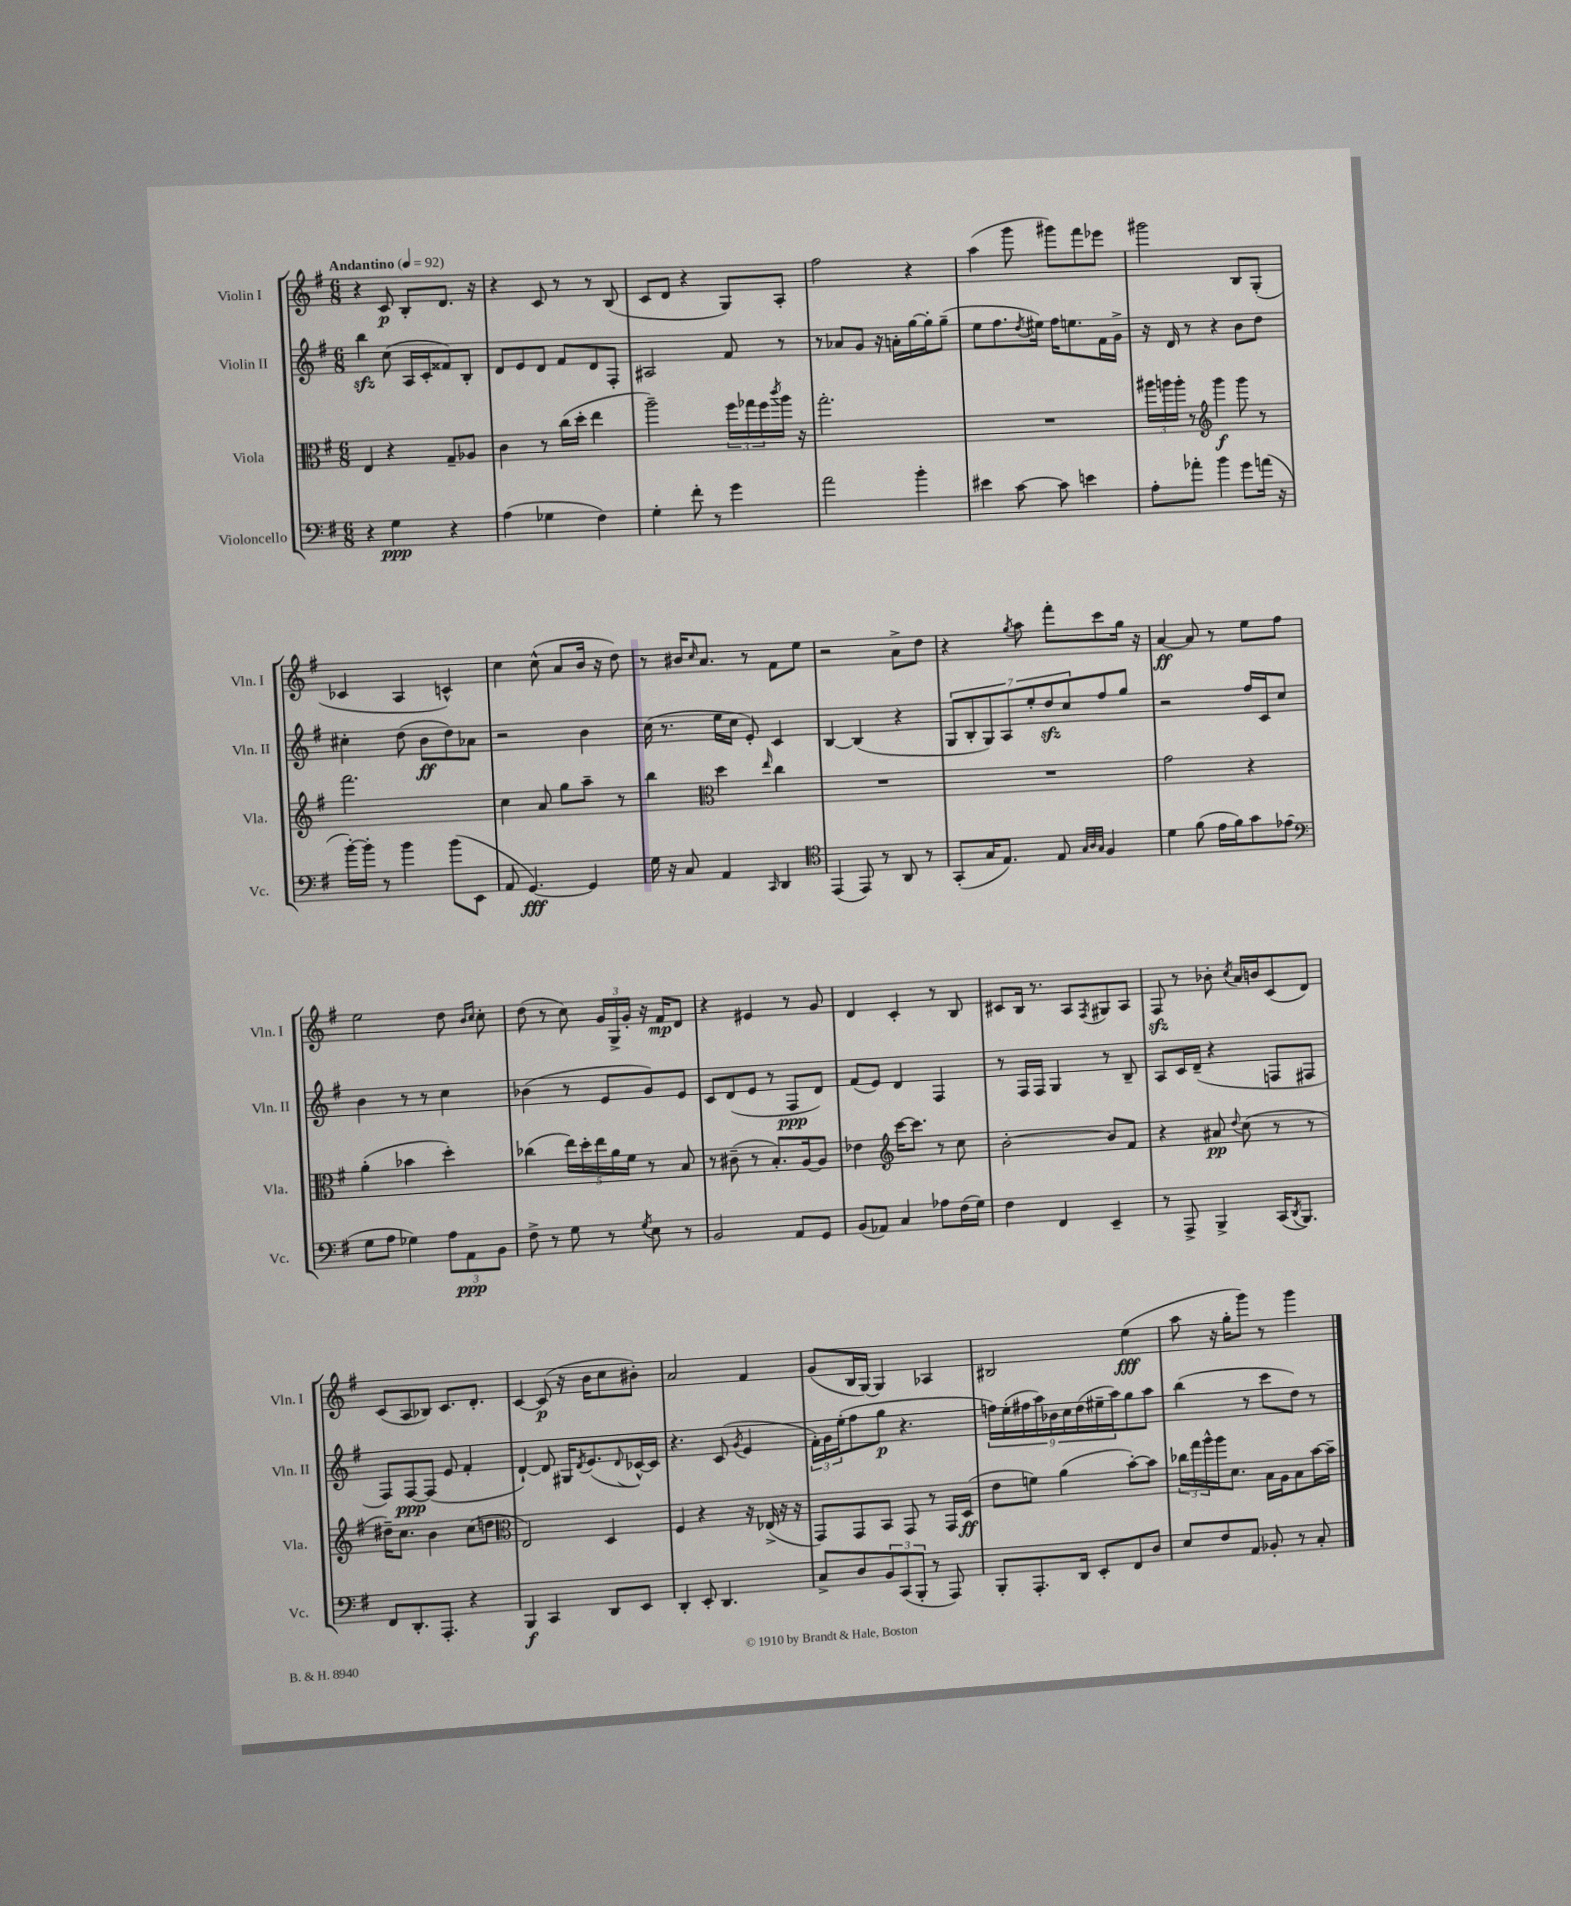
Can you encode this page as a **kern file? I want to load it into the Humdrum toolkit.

**kern	**kern	**kern	**kern
*staff4	*staff3	*staff2	*staff1
*clefF4	*clefC3	*clefG2	*clefG2
*k[f#]	*k[f#]	*k[f#]	*k[f#]
*M6/8	*M6/8	*M6/8	*M6/8
*MM92	*MM92	*MM92	*MM92
4r	4E	4bb	4r
4G	4r	(8cc	8c
.	.	16A	8B'
.	.	16c'	.
4r	8G~	8f##)	8.d
.	8A-	8B'	.
.	.	.	16r
=	=	=	=
(4A	4c	8d	4r
.	.	8e	.
4G-	8r	8d	8c
.	(16cc	8f#	8r
.	16dd'	.	.
4F#)	4ee	8d	8r
.	.	8F#'	(8B
=	=	=	=
4G'	2aa~)	2A#	8c
.	.	.	8d
8f#'	.	.	4r
8r	.	.	.
4g	24ff#	8f#	8G)
.	24gg-	.	.
.	24ff#	.	.
.	8qccc	.	.
.	16aa	8r	8A'
.	16r	.	.
=	=	=	=
2a	2.gg'	8r	2ff#
.	.	8a-	.
.	.	8g	.
.	.	16r	.
.	.	16a'	.
4b'	.	[16gg	4r
.	.	16gg']	.
.	.	(8gg~	.
=	=	=	=
4e#	2.r	8ee	(4aa
.	.	8.ff#	.
[8c	.	.	8ggg
.	.	8qdd	.
.	.	16ee#)	.
8c]	.	16ff#	8ggg#)
.	.	8.ee	.
4e	.	.	8fff#
.	.	16f#	8eee-
.	.	16g^	.
=	=	=	=
8A'	24aa#	16r	2ggg#
.	24aa	.	.
.	.	16d	.
.	24aa'	.	.
8a-'	8r	8r	.
*	*clefG2	*	*
4b	4ggg	4r	.
8g	8ggg	8b	8B
(16a	8r	8dd	(8G'
16r	.	.	.
=	=	=	=
[16b')	2.fff#	4cc#'	4c-
16b']	.	.	.
8r	.	.	.
4b	.	(8dd	4A
.	.	8b	.
(8b	.	8dd)	4c^^)
8EE	.	8a-	.
=	=	=	=
8AA	4cc	2r	4cc
[4.GG)	.	.	.
.	8a	.	(8cc^^
.	8gg	.	8a
4GG]	8aa~	4b	16b
.	.	.	16r
.	8r	.	8dd)
=	=	=	=
16G	4bb	(16cc	8r
16r	.	8.r	.
8C	.	.	16b#
.	.	.	16qqcc
.	.	.	8.a
*	*clefC3	*	*
4AA	4dd	16ee	.
.	.	16cc	.
.	.	8e')	8r
16qqCC	16qqee	.	.
4DD	4cc	4c	8f#
.	.	.	8ee
=	=	=	=
*clefC4	*	*	*
(4EE	2.r	[4B	2r
8EE)	.	(4B]	.
8r	.	.	.
8AA	.	4r	8a^
8r	.	.	8dd
=	=	=	=
(8GG'	2.r	14G	4r
.	.	14B'	.
16G	.	.	.
.	.	14G)	.
8.E)	.	.	.
.	.	14A	.
.	.	.	8qgg
.	.	.	8aa
.	.	14ee'	.
.	.	14dd	.
8E	.	.	8fff#'
.	.	14cc	.
32qqG	.	.	.
32qqA	.	.	.
32qqG	.	.	.
4F#	.	8ff#	8ccc
.	.	8gg	16gg
.	.	.	16r
=	=	=	=
4d	2g	2r	[4a
(8f#	.	.	8a]
16e	.	.	8r
16f#)	.	.	.
8g	4r	16ff#	8ee
.	.	16c	.
(8e-	.	8cc	8ff#
=	=	=	=
*clefF4	*	*	*
8G	(4a'	4b	2ee
8A	.	.	.
4G-)	4b-	8r	.
.	.	8r	.
12A	4dd')	4cc	8dd
12AA	.	.	.
.	.	.	16qqb
.	.	.	16qqcc
.	.	.	8cc'
12BB	.	.	.
=	=	=	=
8F#^	(4cc-	(4b-	(8dd
8r	.	.	8r
8G	20ee)	8r	8cc)
.	20dd'	.	.
.	20ee	.	.
8r	.	8e	24g
.	20a	.	.
.	.	.	24G^
.	20f#	.	.
.	.	.	24g'
8qG	.	.	.
8E	8r	8g)	16r
.	.	.	16f#
8r	8B	8e	8d
=	=	=	=
2BB	8r	8c	4r
.	(8c#~	(8d	.
.	8r	8e	4e#
.	8.B')	8r	.
8AA	.	8F#	8r
.	[16A	.	.
8GG	8A]	8d)	8g
=	=	=	=
(8BB	4e-	(8f#	4d
8AA-)	.	8e)	.
*	*clefG2	*	*
4C	[16ccc	4d	4c'
.	8.ccc]	.	.
8A-	8r	4F#	8r
(16F#	8cc	.	8B
16G)	.	.	.
=	=	=	=
4F#	[2b'	8r	8c#
.	.	16F#	16B
.	.	16F#	8.r
4FF#	.	4G	.
.	.	.	8A
.	.	.	8qF#
4EE~	8b]	8r	8G#
.	8f#	8B~	8A
=	=	=	=
8r	4r	8A	8F#
8AAA^	.	16c	8r
.	.	(16d~	.
4BBB^	8a#	4r	8b-'
.	8qqdd	.	8qcc
.	(8cc	.	16a
.	.	.	16b
(16CC	8r	8F	(8c
8qDD	.	.	.
8.BBB)	.	.	.
.	8r	8F#	8d)
=	=	=	=
8FF#	16dd#~)	8F#)	(8c
.	8.cc	.	.
8.DD'	.	[8F#	8A
.	4b	(8F#]	8B-)
8.AAA'	.	.	.
.	.	8e	8.c
4r	(8cc	4f#'	.
.	.	.	8.d'
.	8dd	.	.
=	=	=	=
*	*clefC3	*	*
4BBB	2E)	[4d`)	[4c
4CC	.	8d]	(8c]
.	.	16G#	16r
.	.	8qd	.
.	.	(8.e	16b
8DD	4D	.	8cc
.	.	8qqd	.
8EE	.	[16c-^^)	8b#')
.	.	16c-]	.
=	=	=	=
4DD'	4F#	4.r	2a
8EE'	4r	.	.
4.DD	.	(8c	.
.	.	8qg	.
.	16r	4e	4f#
.	(16E-^	.	.
.	16r	.	.
.	16r	.	.
=	=	=	=
8C^	8GG)	24f#')	(8g
.	.	24g	.
.	.	(24ee'	.
8D	8GG	8ff#	16B
.	.	.	[16G)
12BB	8BB	8gg	4G]
(12CC	.	.	.
.	8GG	4.r	.
12BBB'	.	.	.
8r	8r	.	4A-
8AAA)	16GG	.	.
.	(16D	.	.
=	=	=	=
8BBB'	8e	18ff)	2B#
.	.	(18ee'	.
.	.	18ff#	.
8.AAA'	8f)	.	.
.	.	18aa)	.
.	.	18b-	.
.	(4a	.	.
.	.	18cc	.
16DD	.	.	.
.	.	(18dd	.
8EE'	.	.	.
.	.	18ee#~	.
.	.	18aa)	.
8FF#	[8b')	8gg	(4ee
8D	8b]	8aa	.
=	=	=	=
8E	24cc-	(4bb	8aa
.	24gg	.	.
.	24aa^^	.	.
8F#	16aa	.	16r
.	8.d	.	16gg'
8AA	.	8r	8ggg)
8BB-'	16B	8ccc	8r
.	16A	.	.
8r	8B	8dd)	4ggg
8C'	[16b	8r	.
.	16b~]	.	.
==	==	==	==
*-	*-	*-	*-
